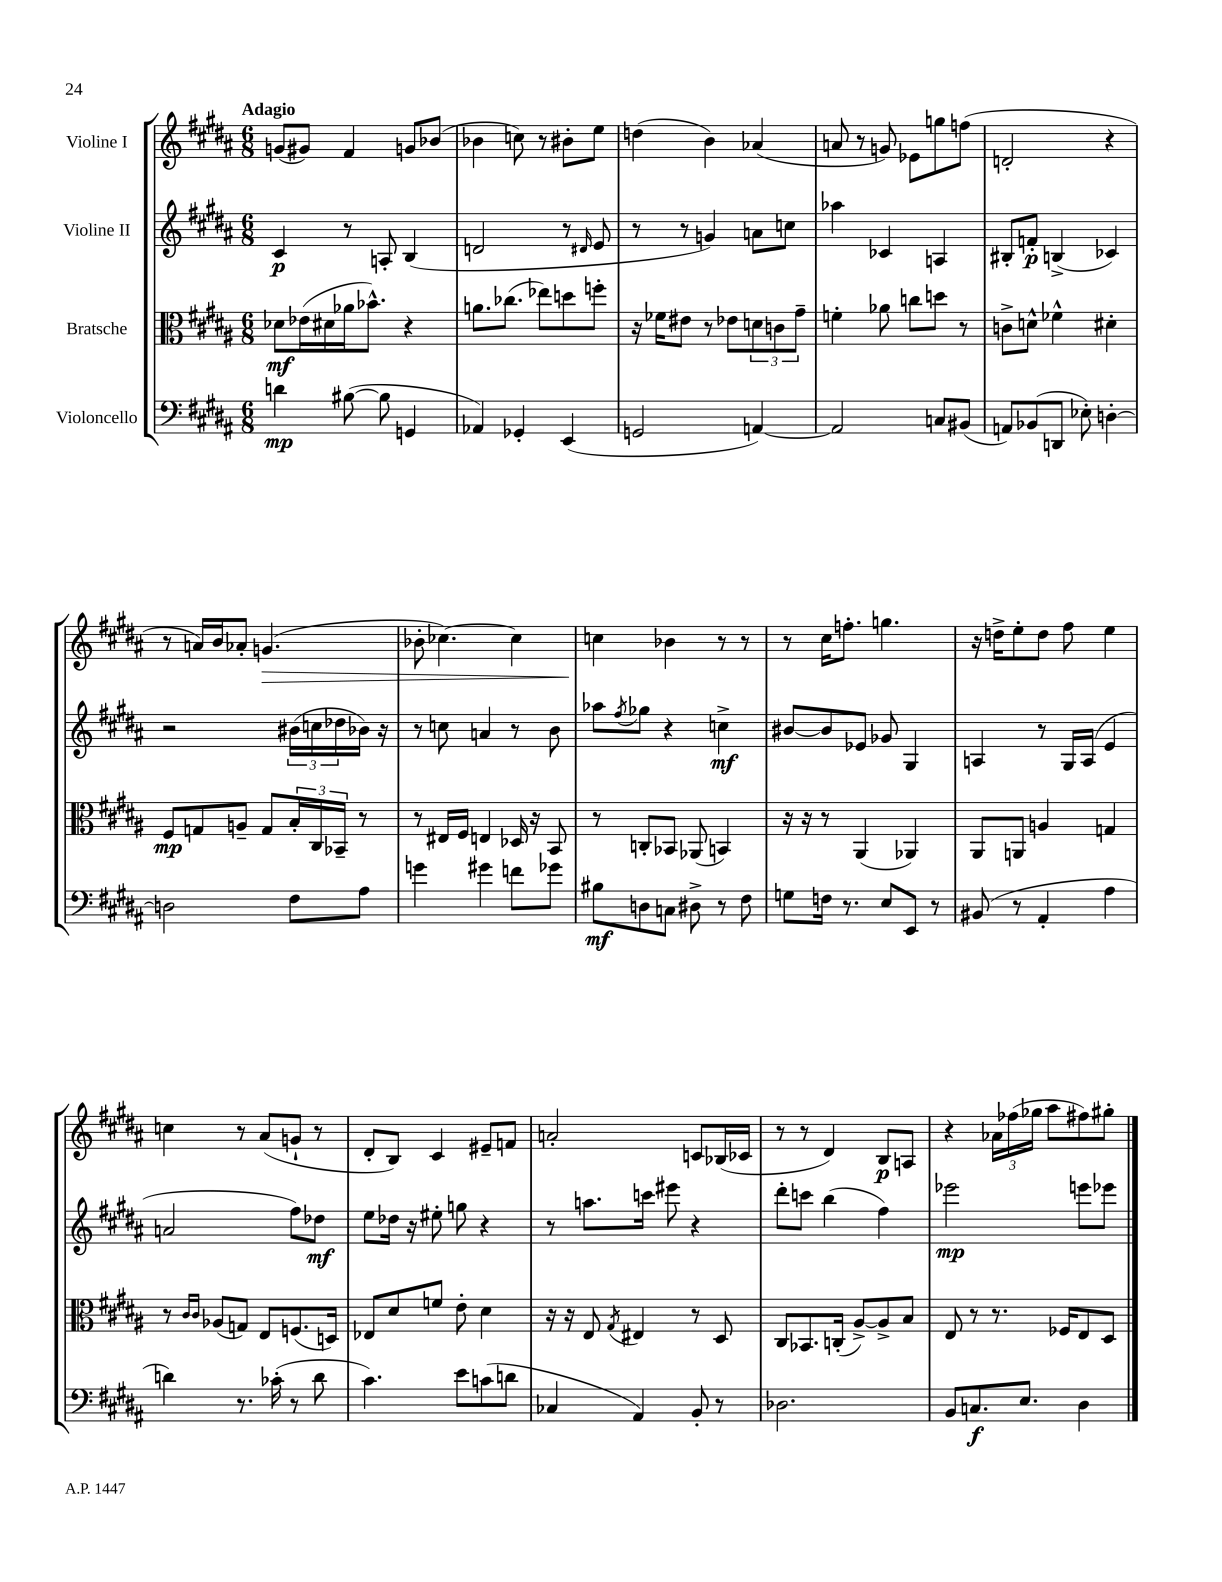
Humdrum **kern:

**kern	**kern	**kern	**kern
*staff4	*staff3	*staff2	*staff1
*clefF4	*clefC3	*clefG2	*clefG2
*k[f#c#g#d#a#]	*k[f#c#g#d#a#]	*k[f#c#g#d#a#]	*k[f#c#g#d#a#]
*M6/8	*M6/8	*M6/8	*M6/8
4d	8d-	4c#	(8g
.	(16e-	.	8g#)
.	16d#	.	.
([8B#	16a-	8r	4f#
.	8.b-^^)	.	.
8B#]	.	8A'	.
4GG	4r	(4B	8g
.	.	.	(8b-
=	=	=	=
4AA-)	8.a	2d	4b-
.	(8.cc-	.	.
4GG-'	.	.	8cc)
.	8ee-)	.	8r
(4EE	8dd	8r	8b#'
.	.	16qqd#	.
.	8ff'	8e	8ee
=	=	=	=
2GG	16r	8r	(4dd
.	16f-	.	.
.	8e#	8r	.
.	8r	4g)	4b)
.	8e-	.	.
[4AA)	12d	8a	(4a-
.	12c	.	.
.	.	8cc	.
.	12g#~	.	.
=	=	=	=
2AA]	4f'	4aa-	8a
.	.	.	8r
.	8a-	4c-	8g)
.	8cc	.	8e-
8C	8dd	4A	8gg
(8BB#	8r	.	(8ff
=	=	=	=
8AA)	8c^	8B#'	2d'
(8BB-	8d^^	8f'	.
8DD	4f-^^	(4B^	.
8E-')	.	.	.
[4D'	4d#'	4c-)	4r
=	=	=	=
2D]	8F#	2r	8r
.	8G	.	16a)
.	.	.	16b
.	8A~	.	8a-'
.	8G	.	(4.g
8F#	24B'	(24b#	.
.	24C#	24cc	.
.	24BB-~	24dd-	.
8A#	8r	16b-)	.
.	.	16r	.
=	=	=	=
4g	8r	8r	8b-'
.	16E#	8cc	[4.cc-)
.	16F#	.	.
4g#	4E	4a	.
8f	16D-	8r	4cc-]
.	16r	.	.
8g-	8BB	8b	.
=	=	=	=
8B#	8r	8aa-	4cc
.	.	8qff#	.
8D	8C'	8gg-	.
8C	8BB-	4r	4b-
8D#^	(8AA-	.	.
8r	4BB)	4cc^	8r
8F#	.	.	8r
=	=	=	=
8G	16r	[8b#	8r
.	16r	.	.
16F	8r	8b#]	16cc#
8.r	.	.	8.ff'
.	(4AA#	8e-	.
8E	.	8g-	4.gg
8EE	4AA-)	4G#	.
8r	.	.	.
=	=	=	=
(8BB#	8AA#	4A	16r
.	.	.	16dd^
8r	8AA	.	8ee'
4AA#'	4A	8r	8dd
.	.	16G#	8ff#
.	.	(16A	.
4A#	4G	4e	4ee
=	=	=	=
4d)	8r	2a	4cc
.	16qqc#	.	.
.	16qqc#	.	.
.	(8A-	.	.
8.r	8G)	.	8r
.	8E	.	(8a#
(16c-'	.	.	.
8r	(8.F	8ff#)	8g`
8d	.	8dd-	8r
.	16D)	.	.
=	=	=	=
4.c#)	8E-	8ee	8d#'
.	8d#	16dd-	8B)
.	.	16r	.
.	8f	8ee#'	4c#
8e	8e'	8gg	.
(8c	4d#	4r	8e#~
8d	.	.	8f
=	=	=	=
4C-	16r	8r	2a'
.	16r	.	.
.	8E	8.aa	.
.	8qG#	.	.
4AA#)	4E#	.	.
.	.	16ccc	.
.	.	8eee#	.
8BB'	8r	4r	8c
8r	8D#	.	(16B-
.	.	.	16c-
=	=	=	=
2.D-	8C#	8ddd#'	8r
.	8.BB-	8ccc	8r
.	.	(4bb	4d#)
.	(16C'	.	.
.	[8A#^)	.	.
.	8A#^]	4ff#)	8B
.	8B	.	8A
=	=	=	=
8BB	8E	2eee-	4r
8.C	8r	.	.
.	8.r	.	24a-
.	.	.	(24ff-
8.E	.	.	.
.	.	.	24gg-
.	.	.	8aa#
.	16F-	.	.
4D#	8E	8eee	8ff#)
.	8D#	8eee-	8gg#'
==	==	==	==
*-	*-	*-	*-
